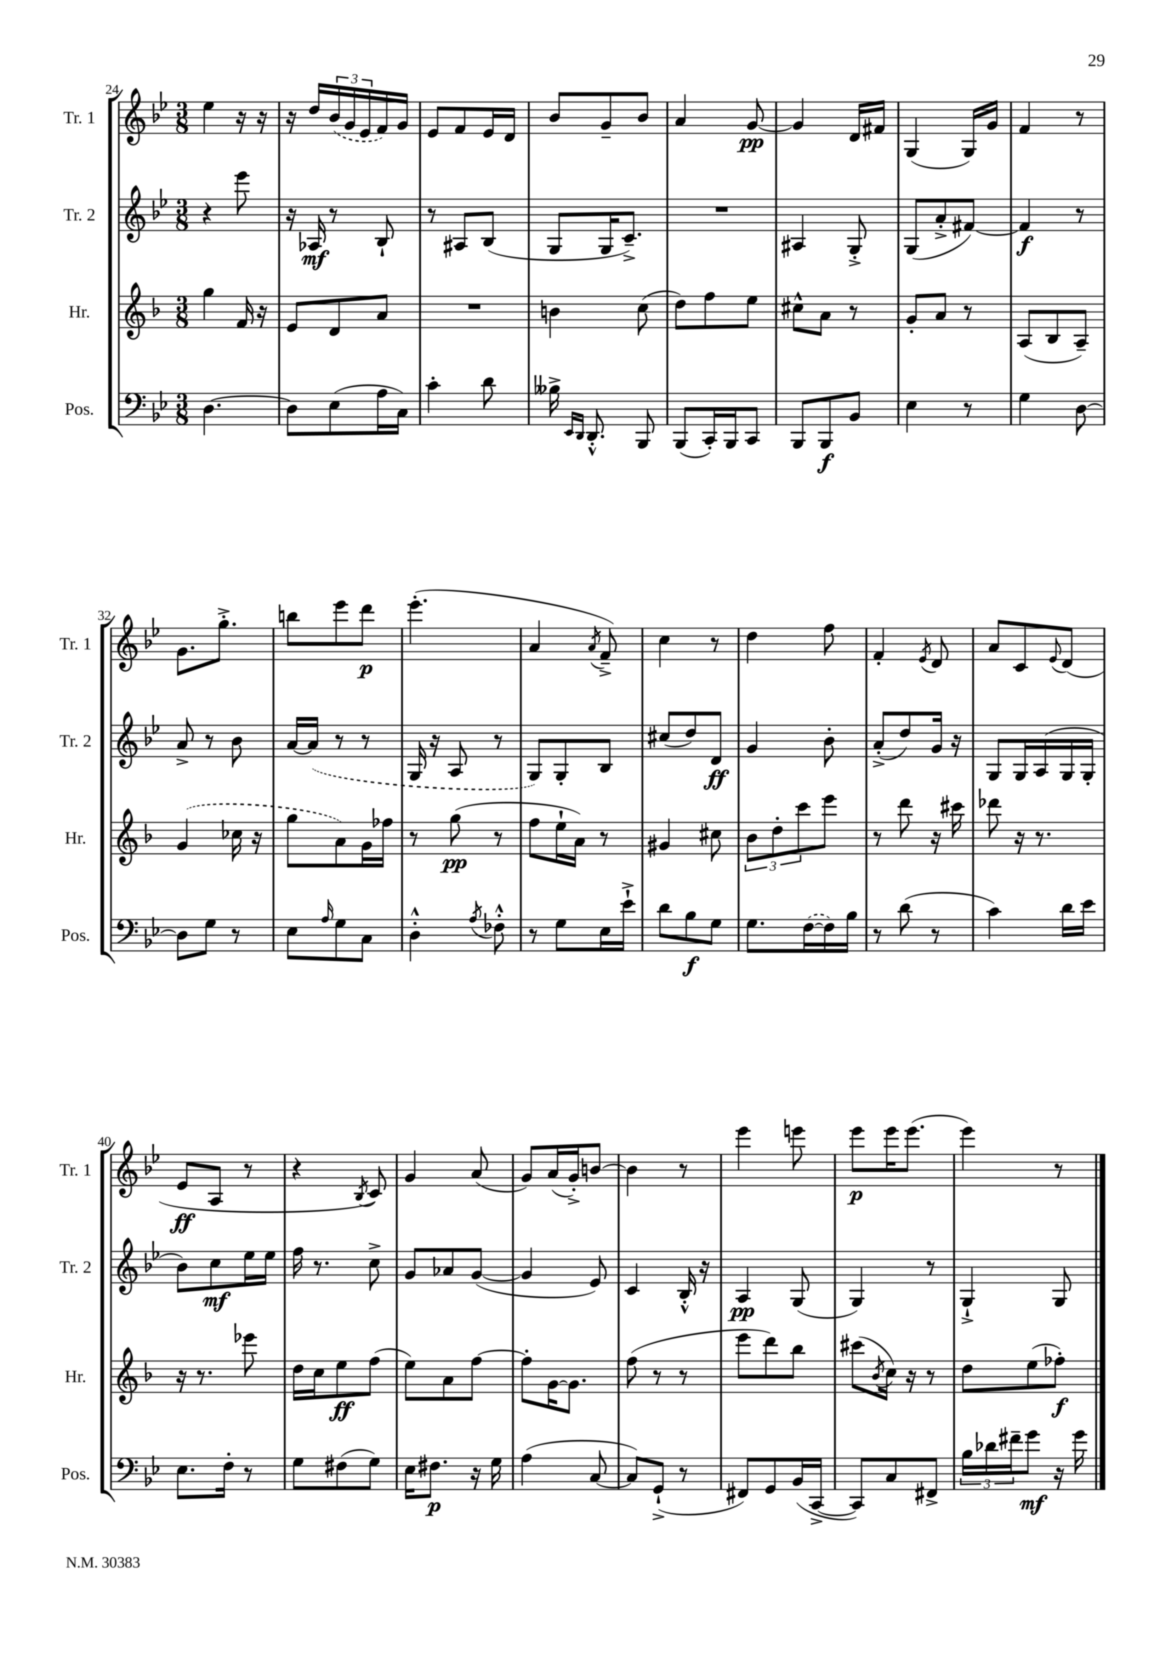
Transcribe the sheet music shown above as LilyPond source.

<<
\new StaffGroup <<
\new Staff = "s0" \with { instrumentName = "Tr. 1" shortInstrumentName = "Tr. 1" } {
    \clef treble \key bes \major \numericTimeSignature \time 3/8
    ees''4 r16 r16 |
    r16 d''16 \tuplet 3/2 { \once \slurDashed bes'16( g'16 ees'16 } f'16) g'16 |
    ees'8 f'8 ees'16 d'16 |
    bes'8 g'8-- bes'8 |
    a'4 g'8~\pp |
    g'4 d'16 fis'16 |
    g4( g16) g'16 |
    f'4 r8 |
    g'8. g''8.-.-> |
    b''8 ees'''8 d'''8\p |
    ees'''4.-.( |
    a'4 \acciaccatura { a'8 } f'8--->) |
    c''4 r8 |
    d''4 f''8 |
    f'4-. \acciaccatura { ees'8 } d'8 |
    a'8 c'8 \appoggiatura { ees'8 } d'8( |
    ees'8\ff a8 r8 |
    r4 \acciaccatura { bes8 } c'8) |
    g'4 a'8( |
    g'8) a'16( g'16-.->) b'8~ |
    b'4 r8 |
    ees'''4 e'''8 |
    ees'''8\p ees'''16 ees'''8.( |
    ees'''4) r8 \bar "|." |
}
\new Staff = "s1" \with { instrumentName = "Tr. 2" shortInstrumentName = "Tr. 2" } {
    \clef treble \key bes \major \numericTimeSignature \time 3/8
    r4 ees'''8 |
    r16 aes16\mf r8 bes8-! |
    r8 ais8 bes8( |
    g8 g16 c'8.--->) |
    R4. |
    ais4 g8-.-> |
    g8( a'8-.-> fis'8~) |
    fis'4\f r8 |
    a'8-> r8 bes'8 |
    a'16~ \once \slurDashed a'16( r8 r8 |
    g16 r16 a8 r8 |
    g8) g8-. bes8 |
    cis''8( d''8) d'8\ff |
    g'4 bes'8-. |
    a'8-.->( d''8) g'16 r16 |
    g8 g16 a16( g16 g16-. |
    bes'8) c''8\mf ees''16 ees''16 |
    f''16 r8. c''8-> |
    g'8 aes'8 g'8~( |
    g'4 ees'8) |
    c'4 bes16-.-^ r16 |
    a4\pp g8( |
    g4) r8 |
    g4-!-> g8 \bar "|." |
}
\new Staff = "s2" \with { instrumentName = "Hr." shortInstrumentName = "Hr." } {
    \clef treble \key f \major \numericTimeSignature \time 3/8
    g''4 f'16 r16 |
    e'8 d'8 a'8 |
    R4. |
    b'4 c''8( |
    d''8) f''8 e''8 |
    cis''8-^ a'8 r8 |
    g'8-. a'8 r8 |
    a8( bes8 a8--) |
    \once \slurDashed g'4( ces''16 r16 |
    g''8 a'8) g'16 fes''16 |
    r8 g''8\pp( r8 |
    f''8 e''16-! a'16) r8 |
    gis'4 cis''8 |
    \tuplet 3/2 { bes'8 d''8-. c'''8 } e'''8 |
    r8 d'''8 r16 cis'''16 |
    des'''8 r16 r8. |
    r16 r8. ees'''8 |
    d''16 c''16 e''8\ff f''8( |
    e''8) a'8 f''8~ |
    f''8-. g'16~ g'8. |
    f''8( r8 r8 |
    e'''8 d'''8) bes''8 |
    cis'''8( \acciaccatura { bes'8 } c''16) r16 r8 |
    d''8 e''8( fes''8-.\f) \bar "|." |
}
\new Staff = "s3" \with { instrumentName = "Pos." shortInstrumentName = "Pos." } {
    \clef bass \key bes \major \numericTimeSignature \time 3/8
    d4.~ |
    d8 ees8( a16 c16) |
    c'4-. d'8 |
    beses16-> \grace { ees,16 d,16 } d,8.-.-^ bes,,8 |
    bes,,8( c,16-.) bes,,16 c,8 |
    bes,,8 bes,,8\f bes,8 |
    ees4 r8 |
    g4 d8~ |
    d8 g8 r8 |
    ees8 \grace { a16 } g8 c8 |
    d4-.-^ \acciaccatura { a8 } fes8-.-^ |
    r8 g8 ees16 ees'16-!-> |
    d'8 bes8\f g8 |
    g8. \once \slurDashed f16~( f16) bes16 |
    r8 d'8( r8 |
    c'4) d'16 ees'16 |
    ees8. f16-. r8 |
    g8 fis8( g8) |
    ees16 fis8.\p r16 g16 |
    a4( c8~ |
    c8) g,8-!->( r8 |
    fis,8) g,8 bes,16( c,16~-> |
    c,8) c8 fis,8-> |
    \tuplet 3/2 { bes16 des'16 fis'16-- } g'8\mf r16 g'16 \bar "|." |
}
>>
>>
\layout { \context { \Score currentBarNumber = #24 } }
